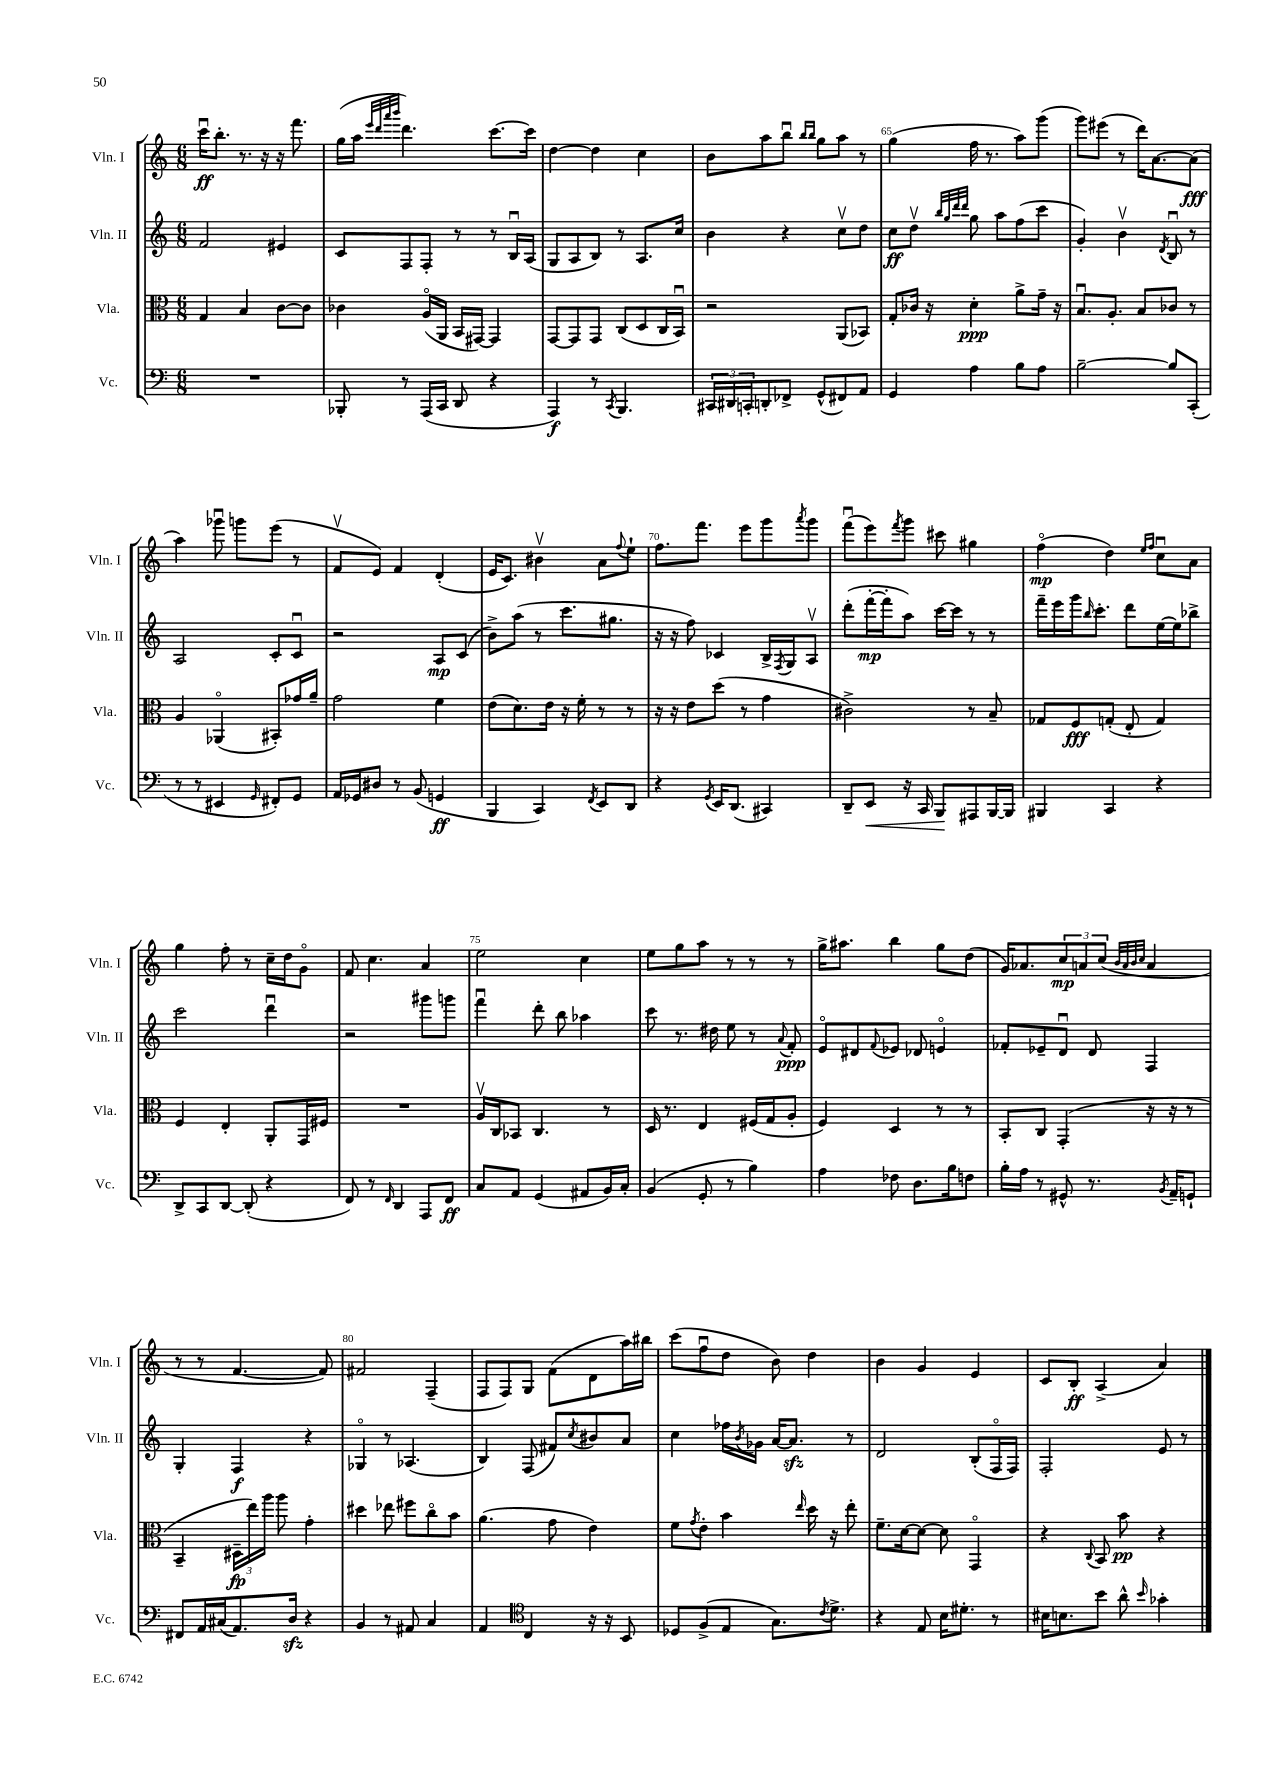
<<
\new StaffGroup <<
\new Staff = "s0" \with { instrumentName = "Vln. I" shortInstrumentName = "Vln. I" } {
    \clef treble \key c \major \numericTimeSignature \time 6/8
    c'''16\downbow\ff b''8.-. r8. r16 r16 f'''8. |
    g''16( a''16 \grace { e'''32 d'''32 a'''32 b'''32 } d'''4.) c'''8.~ c'''16 |
    d''4~ d''4 c''4 |
    b'8 a''8 b''8\downbow \grace { b''16 b''16 } g''8 a''8 r8 |
    g''4( f''16 r8. a''8) g'''8( |
    g'''8) eis'''8( r8 d'''16) a'8.~ a'8\fff( |
    a''4) ges'''8\downbow g'''8 e'''8( r8 |
    f'8\upbow e'8) f'4 d'4-.( |
    e'16 c'8.) bis'4\upbow a'8 \appoggiatura { f''8 } e''8-! |
    f''8. f'''8. e'''8 g'''8 \acciaccatura { a'''8 } g'''8 |
    f'''8\downbow( e'''8) \acciaccatura { f'''8 } g'''8 cis'''8 gis''4 |
    f''4\flageolet\mp( d''4) \grace { e''16 f''16 } c''8\downbow a'8 |
    g''4 f''8-. r8 c''16-- d''16 g'8\flageolet |
    f'8 c''4. a'4 |
    e''2 c''4 |
    e''8 g''8 a''8 r8 r8 r8 |
    g''16-> ais''8. b''4 g''8 d''8( |
    g'16) aes'8. \tuplet 3/2 { c''8\mp a'8 c''8( } \grace { b'32 a'32 b'32 c''32 } a'4 |
    r8 r8 f'4.~ f'8) |
    fis'2 f4--( |
    f8 f8) g8 f'8( d'8 a''16) bis''16 |
    c'''8( f''8\downbow d''8 b'8) d''4 |
    b'4 g'4 e'4 |
    c'8 b8-.\ff a4->( a'4) \bar "|." |
}
\new Staff = "s1" \with { instrumentName = "Vln. II" shortInstrumentName = "Vln. II" } {
    \clef treble \key c \major \numericTimeSignature \time 6/8
    f'2 eis'4 |
    c'8 f8 f8-. r8 r8 b16\downbow a16( |
    g8 a8 b8) r8 a8. c''16 |
    b'4 r4 c''8\upbow d''8 |
    c''8\ff d''8\upbow \grace { b''32 g''32 d'''32 d'''32 } g''8 a''8 f''8( c'''8 |
    g'4-.) b'4\upbow \acciaccatura { d'8 } b8\downbow r8 |
    a2 c'8-. c'8\downbow |
    r2 a8\mp c'8( |
    b'8->) a''8( r8 c'''8. gis''8. |
    r16 r16 f''8) ces'4 b16-> \acciaccatura { f8 } g16 a8\upbow |
    d'''8-.( f'''16~-.\mp f'''16-. a''8) c'''16~ c'''16 r8 r8 |
    f'''16-- e'''16 g'''16 \grace { b''16 } c'''8.-. d'''8 e''16~ e''16 bes''8-> |
    c'''2 d'''4\downbow |
    r2 gis'''8 g'''8 |
    f'''4\downbow d'''8-. b''8 aes''4 |
    c'''8 r8. dis''16 e''8 r8 \appoggiatura { a'8 } f'8-.\ppp |
    e'8\flageolet dis'8 \appoggiatura { f'8 } ees'8 des'8 e'4\flageolet |
    fes'8-. ees'8-- d'8\downbow d'8 f4 |
    g4-. f4\f r4 |
    ges4\flageolet r8 aes4.( |
    b4) f8( fis'8) \acciaccatura { c''8 } bis'8 a'8 |
    c''4 fes''16 \acciaccatura { b'8 } ges'16 a'16~ a'8.\sfz r8 |
    d'2 b8-.( f16\flageolet f16) |
    f2-. e'8 r8 \bar "|." |
}
\new Staff = "s2" \with { instrumentName = "Vla." shortInstrumentName = "Vla." } {
    \clef alto \key c \major \numericTimeSignature \time 6/8
    g4 b4 c'8~ c'8 |
    ces'4 a16\flageolet( a,16 b,16 gis,16~) gis,4 |
    g,8~ g,8 g,8 c8( d8 c16 b,16\downbow) |
    r2 a,8( bes,8) |
    g8-. ces'16 r16 d'4-.\ppp a'8-> g'16-- r16 |
    b8.\downbow a8.-. b8 ces'8 r8 |
    a4 aes,4\flageolet( bis,8-.) ges'16 a'16-- |
    g'2 f'4 |
    e'8( d'8.) e'16 r16 f'16-. r8 r8 |
    r16 r16 e'8 d''8( r8 g'4 |
    cis'2->) r8 b8-- |
    ges8 f8\fff g8-.( e8-. g4) |
    f4 e4-. a,8-. g,16 fis16 |
    R2. |
    a16\upbow c16 bes,8 c4. r8 |
    d16 r8. e4 fis16( g16 a8-. |
    f4) d4 r8 r8 |
    b,8-. c8 g,4-.( r16 r16 r8 |
    b,4-- \tuplet 3/2 { dis16--\fp e''16) a''16 } a''8 g'4-. |
    dis''4 ees''8 fis''8 c''8\flageolet b'8 |
    a'4.( g'8 e'4) |
    f'8 \acciaccatura { g'8 } e'8-. b'4 \grace { e''16 } d''16 r16 e''8-. |
    f'8.-- d'16~ d'8~ d'8 g,4\flageolet |
    r4 \appoggiatura { c8 } b,8 b'8\pp r4 \bar "|." |
}
\new Staff = "s3" \with { instrumentName = "Vc." shortInstrumentName = "Vc." } {
    \clef bass \key c \major \numericTimeSignature \time 6/8
    R2. |
    bes,,8-. r8 a,,16( c,16 d,8 r4 |
    a,,4\f) r8 \acciaccatura { c,8 } b,,4. |
    \tuplet 3/2 { cis,16 dis,16 c,16-. } d,8-. fes,8-> g,8-^( fis,8) a,8 |
    g,4 a4 b8 a8 |
    b2~-- b8 c,8-.( |
    r8 r8 eis,4 \grace { g,16 } fis,8-.) g,8 |
    a,16 ges,16 dis8 r8 b,8( g,4\ff |
    b,,4 c,4) \acciaccatura { f,8 } e,8 d,8 |
    r4 \acciaccatura { g,8 } e,16 d,8.( cis,4) |
    d,8-- e,8\< r16 c,16 b,,8\! ais,,8 b,,16~ b,,16 |
    bis,,4 c,4 r4 |
    d,8-> c,8 d,8~ d,8-.( r4 |
    f,8) r8 \grace { f,16 } d,4 a,,8 f,8\ff |
    c8 a,8 g,4( ais,8 b,16) c16-. |
    b,4( g,8-. r8 b4) |
    a4 fes8 d8. b16 f8 |
    b16-. a16 r8 gis,8-^ r8. \acciaccatura { b,8 } a,16-- g,8-! |
    fis,8 a,16 cis16( a,8.) d16\sfz r4 |
    b,4 r8 ais,8 c4 |
    a,4 \clef tenor c4 r16 r16 b,8 |
    des8 f8->( e8 g8.) \acciaccatura { c'8 } d'8.-> |
    r4 e8 b16 dis'8.-. r8 |
    bis16 b8. b'8 a'8-^ \grace { b'16 } ges'4-. \bar "|." |
}
>>
>>
\layout { \context { \Score currentBarNumber = #61 \override BarNumber.break-visibility = ##(#f #t #t) barNumberVisibility = #(every-nth-bar-number-visible 5) } }
